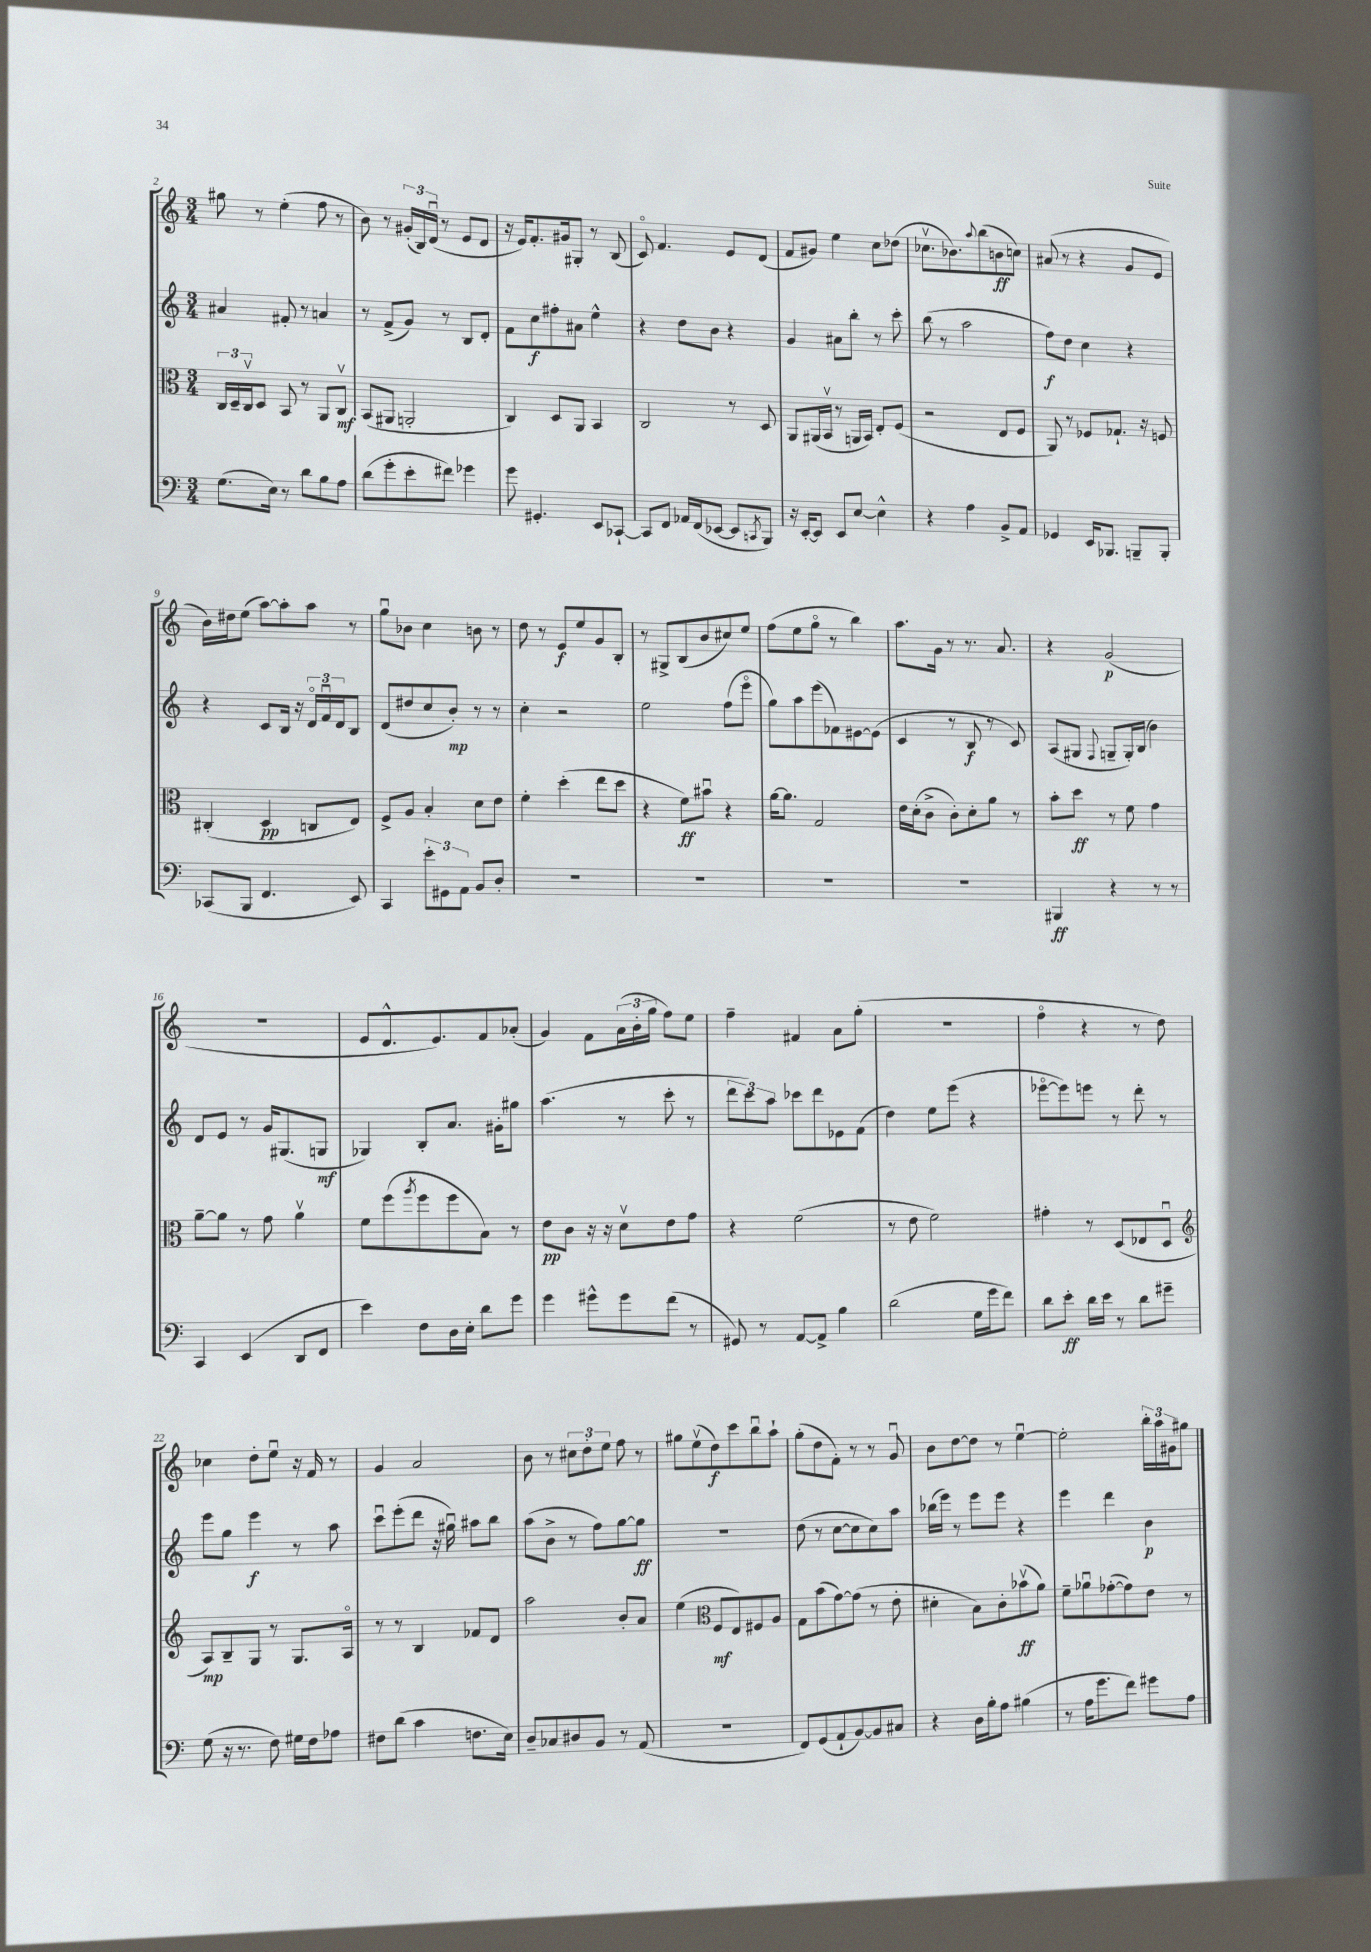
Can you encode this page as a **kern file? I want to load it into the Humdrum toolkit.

**kern	**kern	**kern	**kern
*staff4	*staff3	*staff2	*staff1
*clefF4	*clefC3	*clefG2	*clefG2
*k[]	*k[]	*k[]	*k[]
*M3/4	*M3/4	*M3/4	*M3/4
(8.G	24C	4a#	8gg#
.	24D~	.	.
.	24Cv	.	.
.	8D	.	8r
16E)	.	.	.
8r	8BB	8f#'	(4ee'
8d	8r	8r	.
8B	8AA	4a	8ff
8A	8Cv	.	8r
=	=	=	=
(8d	(8BB	8r	8b)
8g'	8AA#	(8f^	8r
8e'	2AA'	8g)	(24g#'
.	.	.	24B)
.	.	.	(24du
8f#)	.	8r	8r
4g-	.	8B	8e
.	.	8d'	8d
=	=	=	=
8g	4C)	8f	16r
.	.	.	16e)
4.GG#'	.	8cc	8.f'
.	8D	8ff#'	.
.	.	.	16g#
.	8AA	8a#	8G#'
8EE	4BB	4ee^^	8r
[8CC-`	.	.	(8B
=	=	=	=
8CC-]	2C	4r	8co)
8FF	.	.	4.f
16AA-	.	8dd	.
(16FF	.	.	.
[8EE-	.	8b	.
8EE-]	8r	4r	8e
8qCC	.	.	.
8BBB)	8D	.	(8d
=	=	=	=
16r	8AA	4g	8f
[16EE'	.	.	.
8EE]	(16AA#	.	8g#)
.	16BBv	.	.
8EE	8r	8a#	4ee
[8E	16AA	8bb'	.
.	16BB)	.	.
4E^^]	8E'	8r	8cc
.	(8F	8ccc'	(8dd-
=	=	=	=
4r	2r	(8bb	8.cc-v
.	.	8r	.
.	.	.	8.b-)
4A	.	2aa	.
.	.	.	8qqaa
.	.	.	(8bb
8BB^	8E	.	8b
8AA	8F	.	8cc)
=	=	=	=
4GG-	8AA)	8ff)	(8a#
.	8r	8dd	8r
16EE	8F-	4cc	4r
8.BBB-	.	.	.
.	8.G-`	.	.
8BBB~	.	4r	8g
.	16r	.	.
8BBB'	8F	.	8e
=	=	=	=
(8CC-	(4C#'	4r	16b)
.	.	.	16dd#
8BBB	.	.	(8ee
4.FF	4D	8c	[8aa)
.	.	16B	8aa']
.	.	16r	.
.	8C	24do	8aa
.	.	24fu	.
.	.	24d	.
8EE)	8E)	8B	8r
=	=	=	=
4CC	8F^	(8d	8ggu
.	8A	8dd#	8b-
12e'	4B'	8cc	4cc
12GG#	.	.	.
.	.	8b')	.
12AA	.	.	.
8BB	8d	8r	8b
8D'	8e	8r	8r
=	=	=	=
2.r	4f'	4cc'	8dd
.	.	.	8r
.	(4dd'	2r	8e
.	.	.	8ee
.	8ee	.	8g
.	8dd	.	8B'
=	=	=	=
2.r	4r	2ee	8r
.	.	.	8G#^
.	8f)	.	(8B
.	8b#u	.	8b
.	4r	(8ff	8cc#)
.	.	8eeeo	8ee
=	=	=	=
2.r	[16a	8gg)	(8ff
.	8.a]	.	.
.	.	8aa	8ee
.	2G	(8eee	8ggo
.	.	8f-)	8r
.	.	[8e#	4bb)
.	.	(8e#]	.
=	=	=	=
2.r	16e	4c	8.aa
.	(16d'	.	.
.	8c^	.	.
.	.	.	16g
.	8c')	8r	8r
.	8d'	8B	8.r
.	8a	8r	.
.	.	.	8.a
.	8r	8c)	.
=	=	=	=
4BBB#	8b'	(8A	4r
.	8dd	8G#	.
.	.	8qqF	.
4r	8r	8G~	(2g
.	8f	16G')	.
.	.	(16B	.
8r	4g	4b)	.
8r	.	.	.
=	=	=	=
4CC	[8a~	8d	2.r
.	8a]	8e	.
(4EE	8r	8r	.
.	8g	16g	.
.	.	(8.G#	.
8DD	4av	.	.
8FF	.	8G	.
=	=	=	=
4e)	8f	4G-)	8e
.	(8ff	.	8.d^^
.	8qaa	.	.
8F	8ff	8B'	.
.	.	.	8.e)
16D	8ff	8.a	.
16E'	.	.	.
8d	8B)	.	8f
.	.	16g#'	.
8g	8r	8gg#	(8a-'
=	=	=	=
4g	8e	(4.aa	4g)
.	8c	.	.
8g#^^	16r	.	8f
.	16r	.	.
8g#	8dv	8r	(24a
.	.	.	24b'
.	.	.	24gg
(8f	8e	8ccc'	8ff)
8r	8g	8r	8ee
=	=	=	=
8GG#)	4r	12ddd	4ff~
.	.	12ccc)	.
8r	.	.	.
.	.	12aa	.
[8AA	(2f	8ccc-	4f#
8AA^]	.	8ddd	.
4B	.	8e-	8a
.	.	(8f	(8gg'
=	=	=	=
(2d	8r	4dd)	2.r
.	8e	.	.
.	2f)	8ee	.
.	.	(8eee	.
16G	.	4r	.
16g	.	.	.
8f)	.	.	.
=	=	=	=
8d	4g#'	[8eee-o	4ffo
8e'	.	8eee-])	.
16d	8r	8eee	4r
16e	.	.	.
8r	(8D	8r	.
8d	8E-	8ddd'	8r
8g#~	8Du	8r	8dd)
=	=	=	=
*	*clefG2	*	*
(8G	8A)	8eee	4cc-
16r	8B~	8gg	.
8.r	.	.	.
.	8G	4eee	8dd'
8F)	8r	.	8eeu
16G#	8.G	8r	16r
16F	.	.	16f
8A-	.	8aa	8r
.	16Ao	.	.
=	=	=	=
8F#	8r	8cccu	4g
(8d	8r	(8eee'	.
4c	4B	8ddd	2a
.	.	16r	.
.	.	16gg#u)	.
8.F	8f-	8aa#	.
.	8d	8bb	.
16E)	.	.	.
=	=	=	=
8D~	2aa	(8aa	8b
8C-	.	8b^	8r
8D#	.	8r	12cc#
.	.	.	12dd'
8BB	.	8ff)	.
.	.	.	12ee
8r	8b'	[8gg	8ff
(8AA	8a	8gg]	8r
=	=	=	=
2.r	(4ee	2.r	8gg#
.	.	.	(8eev
*	*clefC3	*	*
.	8F	.	8dd)
.	8E)	.	8ccc
.	8F#	.	8bbu
.	8A	.	8aa`
=	=	=	=
8FF)	8G	(8dd	(8gg'
(8GG	(8b	8r	8dd
8AA`	[8g)	[8cc	8f')
[8BB)	(8g]	8cc]	8r
8BB]	8r	8cc)	8r
8C#	8e'	8aa	8gu
=	=	=	=
4r	4d#'	(16bb-	8b
.	.	16eee)	.
.	.	8r	[8dd
16D	8B)	8eee	8dd]
16B'	.	.	.
8A	8c'	8eee	8r
(4B#	(8b-v	4r	[4eeu
.	8a)	.	.
=	=	=	=
8r	8f~	4eee	2ee']
16A	8a-u	.	.
8.g	.	.	.
.	([8g-'	4ddd	.
8f)	8g-])	.	.
8g#	8e	4b	24bb'
.	.	.	24aa
.	.	.	24g#
8A	8r	.	8gg#
==	==	==	==
*-	*-	*-	*-
